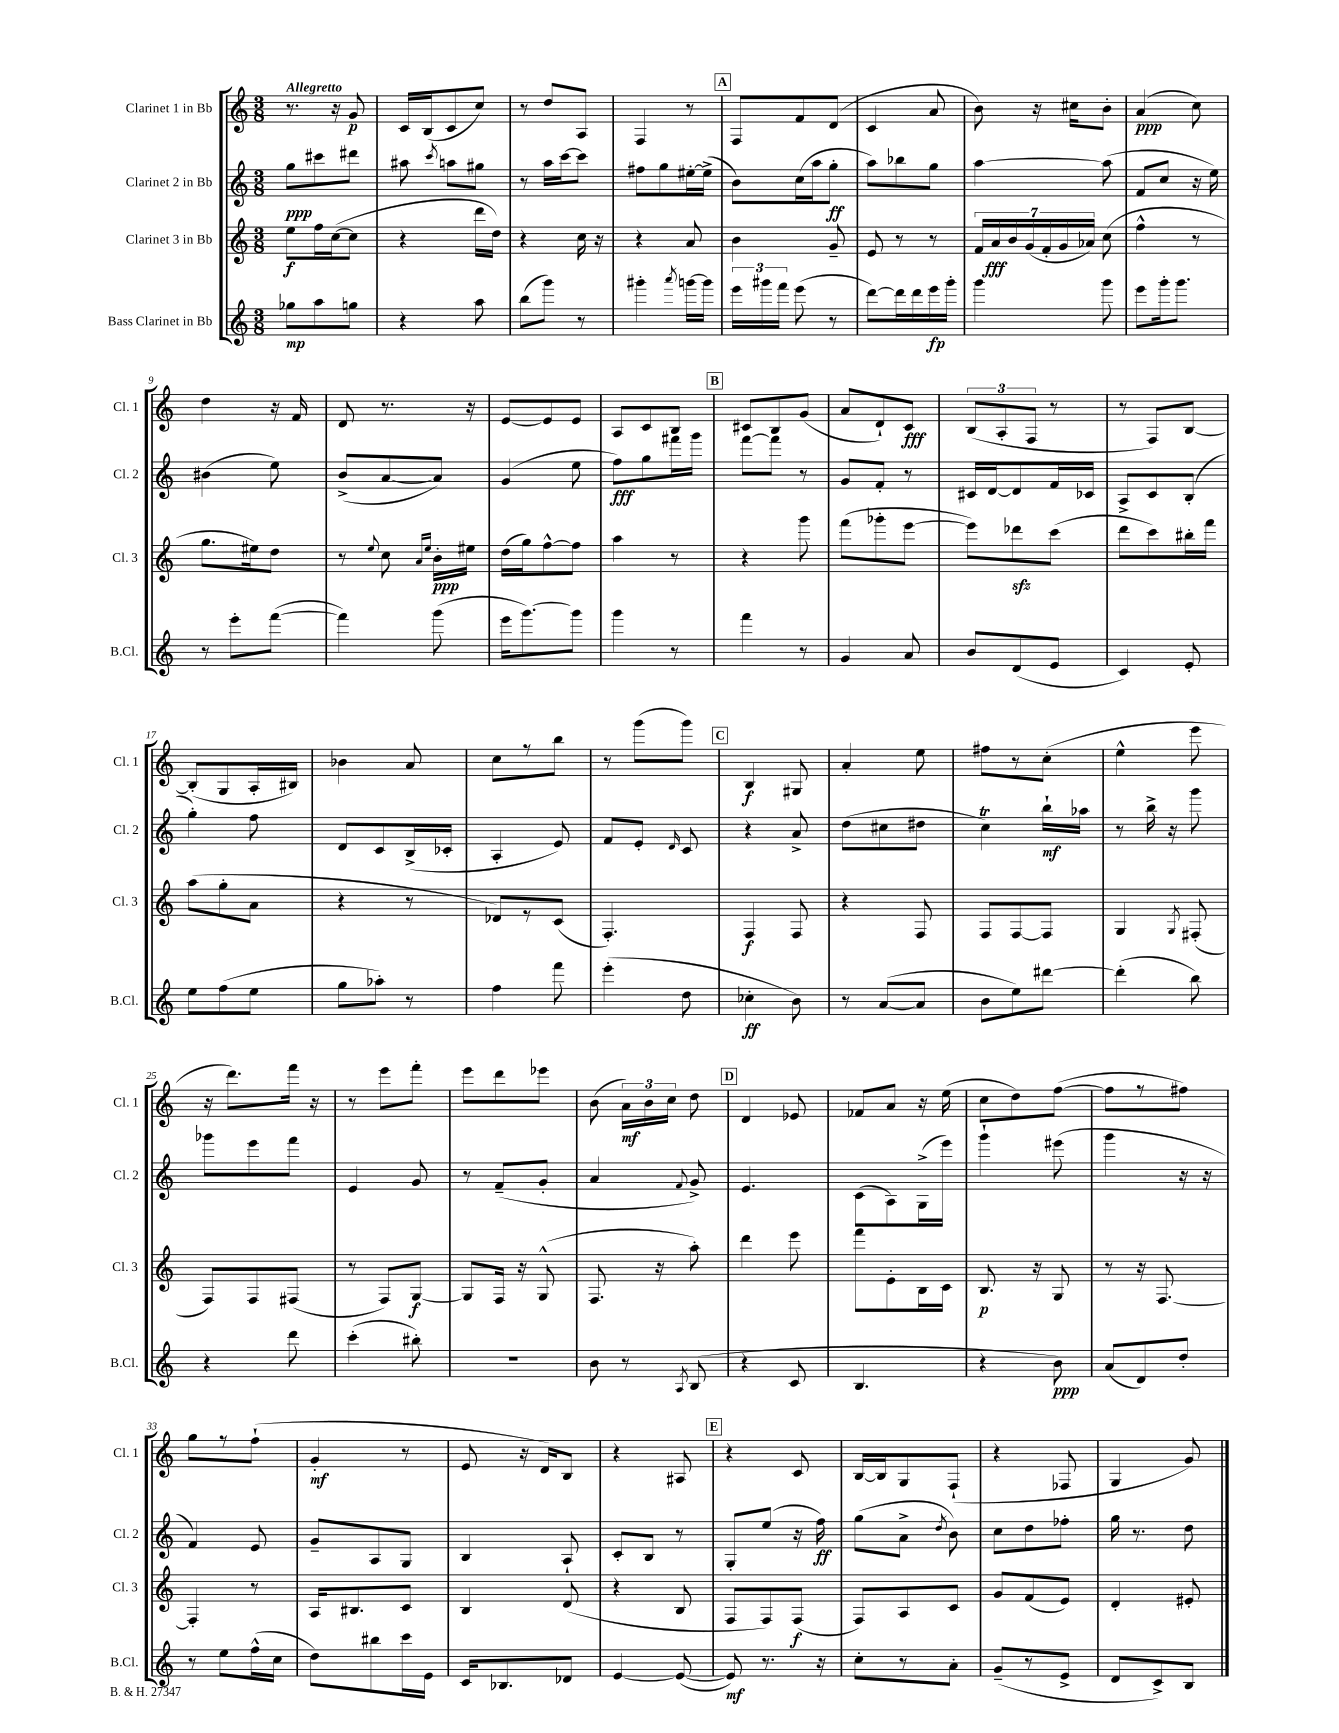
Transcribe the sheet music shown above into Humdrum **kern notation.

**kern	**kern	**kern	**kern
*staff4	*staff3	*staff2	*staff1
*clefG2	*clefG2	*clefG2	*clefG2
*k[]	*k[]	*k[]	*k[]
*M3/8	*M3/8	*M3/8	*M3/8
8gg-	8ee	8gg	8.r
8aa	16ff	8ccc#	.
.	([16cc	.	16r
8gg	8cc]	8ddd#	8g
=	=	=	=
4r	4r	8aa#	16c
.	.	.	(16B
.	.	8qccc	.
.	.	8aa	8c
8aa	16ddd	8gg#	8cc)
.	16dd)	.	.
=	=	=	=
(8bb	4r	8r	8r
8ggg)	.	16aa	8dd
.	.	[16ccc	.
8r	16cc	8ccc]	8A
.	16r	.	.
=	=	=	=
4ggg#'	4r	8ff#	4F
.	.	8gg	.
8qaaa	.	.	.
[16ggg	8a	[16ee#'	8r
16ggg]	.	(16ee#^]	.
=	=	=	=
24eee	4b	8b)	8F
24ggg#	.	.	.
24fff	.	.	.
(8eee	.	(16cc	8f
.	.	16aa	.
8r	8g~	8gg'	(8d
=	=	=	=
[8ddd)	8e	8aa)	4c
16ddd]	8r	8bb-	.
16ddd	.	.	.
16eee	8r	8gg	8a
16ggg'	.	.	.
=	=	=	=
4ggg	28f	[4aa	8b)
.	28a	.	.
.	28b	.	.
.	(28g	.	.
.	.	.	16r
.	28f'	.	.
.	28g	.	.
.	.	.	16cc#
.	28a-)	.	.
8ggg	(8cc	(8aa]	8b'
=	=	=	=
8eee	4ff^^	8f	(4a
16ggg'	.	8cc	.
8.ggg	.	.	.
.	8r	16r	8cc)
.	.	16ee)	.
=	=	=	=
8r	8.gg	(4b#	4dd
8eee'	.	.	.
.	16ee#)	.	.
([8fff	8dd	8ee)	16r
.	.	.	16f
=	=	=	=
4fff])	8r	(8b^	8d
.	8qqee	.	.
.	8cc	[8a	8.r
.	16qqa	.	.
.	16qqee	.	.
(8ggg	16b'	8a])	.
.	16ee#	.	16r
=	=	=	=
16eee	(16dd	(4g	[8e
[8.ggg)	16gg)	.	.
.	[8ff^^	.	8e]
8ggg]	8ff]	8ee	8e
=	=	=	=
4ggg	4aa	8ff)	8A
.	.	8gg	8c
8r	8r	16fff#	8B
.	.	16ggg	.
=	=	=	=
4fff	4r	[8fff	8c#
.	.	8fff]	8B
8r	8ggg	8r	(8g
=	=	=	=
4g	(8fff	8g	8a
.	8ggg-'	8f'	8d`)
8a	[8eee	8r	8c
=	=	=	=
8b	8eee])	16c#	(12B
.	.	[16d	.
.	.	.	12A'
(8d	8ddd-	8d]	.
.	.	.	12F
8e	(8ccc	16f	8r
.	.	16c-	.
=	=	=	=
4c)	8ddd	8A^	8r
.	8ccc)	8c	8F)
8e'	16bb#'	(8B'	[8B
.	16fff	.	.
=	=	=	=
8ee	(8aa	4gg')	(8B']
(8ff	8gg'	.	8G
8ee	8a	8ff	16A'
.	.	.	16B#)
=	=	=	=
8gg	4r	8d	4b-
8aa-')	.	8c	.
8r	8r	(16B^	8a
.	.	16c-'	.
=	=	=	=
4ff	8d-)	4A'	8cc
.	8r	.	8r
8fff	(8c	8e)	8bb
=	=	=	=
(4eee'	4.F')	8f	8r
.	.	8e'	(8ggg
.	.	16qqd	.
8dd	.	8c	8ggg)
=	=	=	=
4cc-'	4F	4r	4B
8b)	8F	8a^	8G#
=	=	=	=
8r	4r	(8dd	4a'
([8a	.	8cc#	.
8a]	8F	8dd#	8ee
=	=	=	=
8b	8F	4cc)	8ff#
8ee)	[8F	.	8r
[8ddd#	8F]	16bb`	(8cc'
.	.	16aa-	.
=	=	=	=
(4ddd#']	4G	8r	4ee^^
.	.	16bb^	.
.	.	16r	.
.	8qG	.	.
8bb)	(8F#'	8ggg	8eee
=	=	=	=
4r	8F)	8ggg-	16r
.	.	.	8.ddd)
.	8F	8eee	.
8ddd	(8F#	8fff	16fff
.	.	.	16r
=	=	=	=
(4ccc'	8r	4e	8r
.	8F)	.	8eee
8bb#')	[8G	8g	8fff'
=	=	=	=
4.r	8G]	8r	8eee
.	16F	(8f~	8ddd
.	16r	.	.
.	(8G^^	8g'	8eee-
=	=	=	=
8b	8.F	4a	(8b
8r	.	.	24a)
.	.	.	24b
.	16r	.	.
.	.	.	24cc
8qA	.	8qqf	.
(8B	8aa')	8g^)	8dd
=	=	=	=
4r	4ddd	4.e	4d
8c	8eee	.	8e-
=	=	=	=
4.B	8fff	(8c	8f-
.	8e'	8A)	8a
.	16B	(16G^	16r
.	16c	16eee)	(16ee
=	=	=	=
4r	8.B	4ggg`	8cc
.	.	.	8dd)
.	16r	.	.
8b)	8G	(8eee#	([8ff
=	=	=	=
(8a	8r	4ggg	8ff]
8d)	16r	.	8r
.	[8.F	.	.
8dd'	.	16r	8ff#)
.	.	16r	.
=	=	=	=
8r	4F']	4f)	8gg
8ee	.	.	8r
(16ff^^	8r	8e	(8ff`
16cc	.	.	.
=	=	=	=
8dd)	16A	8g~	4g'
.	8.B#	.	.
8bb#	.	8A	.
16ccc	8c	8G	8r
16e	.	.	.
=	=	=	=
16c	4B	4B	8e
8.B-	.	.	.
.	.	.	16r
.	.	.	16d)
8d-	(8d	8A`	8B
=	=	=	=
[4e	4r	8c'	4r
.	.	8B	.
(8e_	8B	8r	8A#
=	=	=	=
8e])	8F	8G'	4r
8.r	8F)	(8ee	.
.	(8F	16r	8c
16r	.	16ff)	.
=	=	=	=
8cc'	8F)	(8gg	[16B
.	.	.	16B]
8r	8A	8a^	8G
.	.	8qdd	.
8a'	8c	8b)	(8F`
=	=	=	=
(8g~	8g	8cc	4r
8r	(8f	8dd	.
8e^	8e)	8ff-'	8F-
=	=	=	=
8d	4d'	16gg	4G
.	.	8.r	.
8c^)	.	.	.
8B	8e#'	8dd	8g)
==	==	==	==
*-	*-	*-	*-
